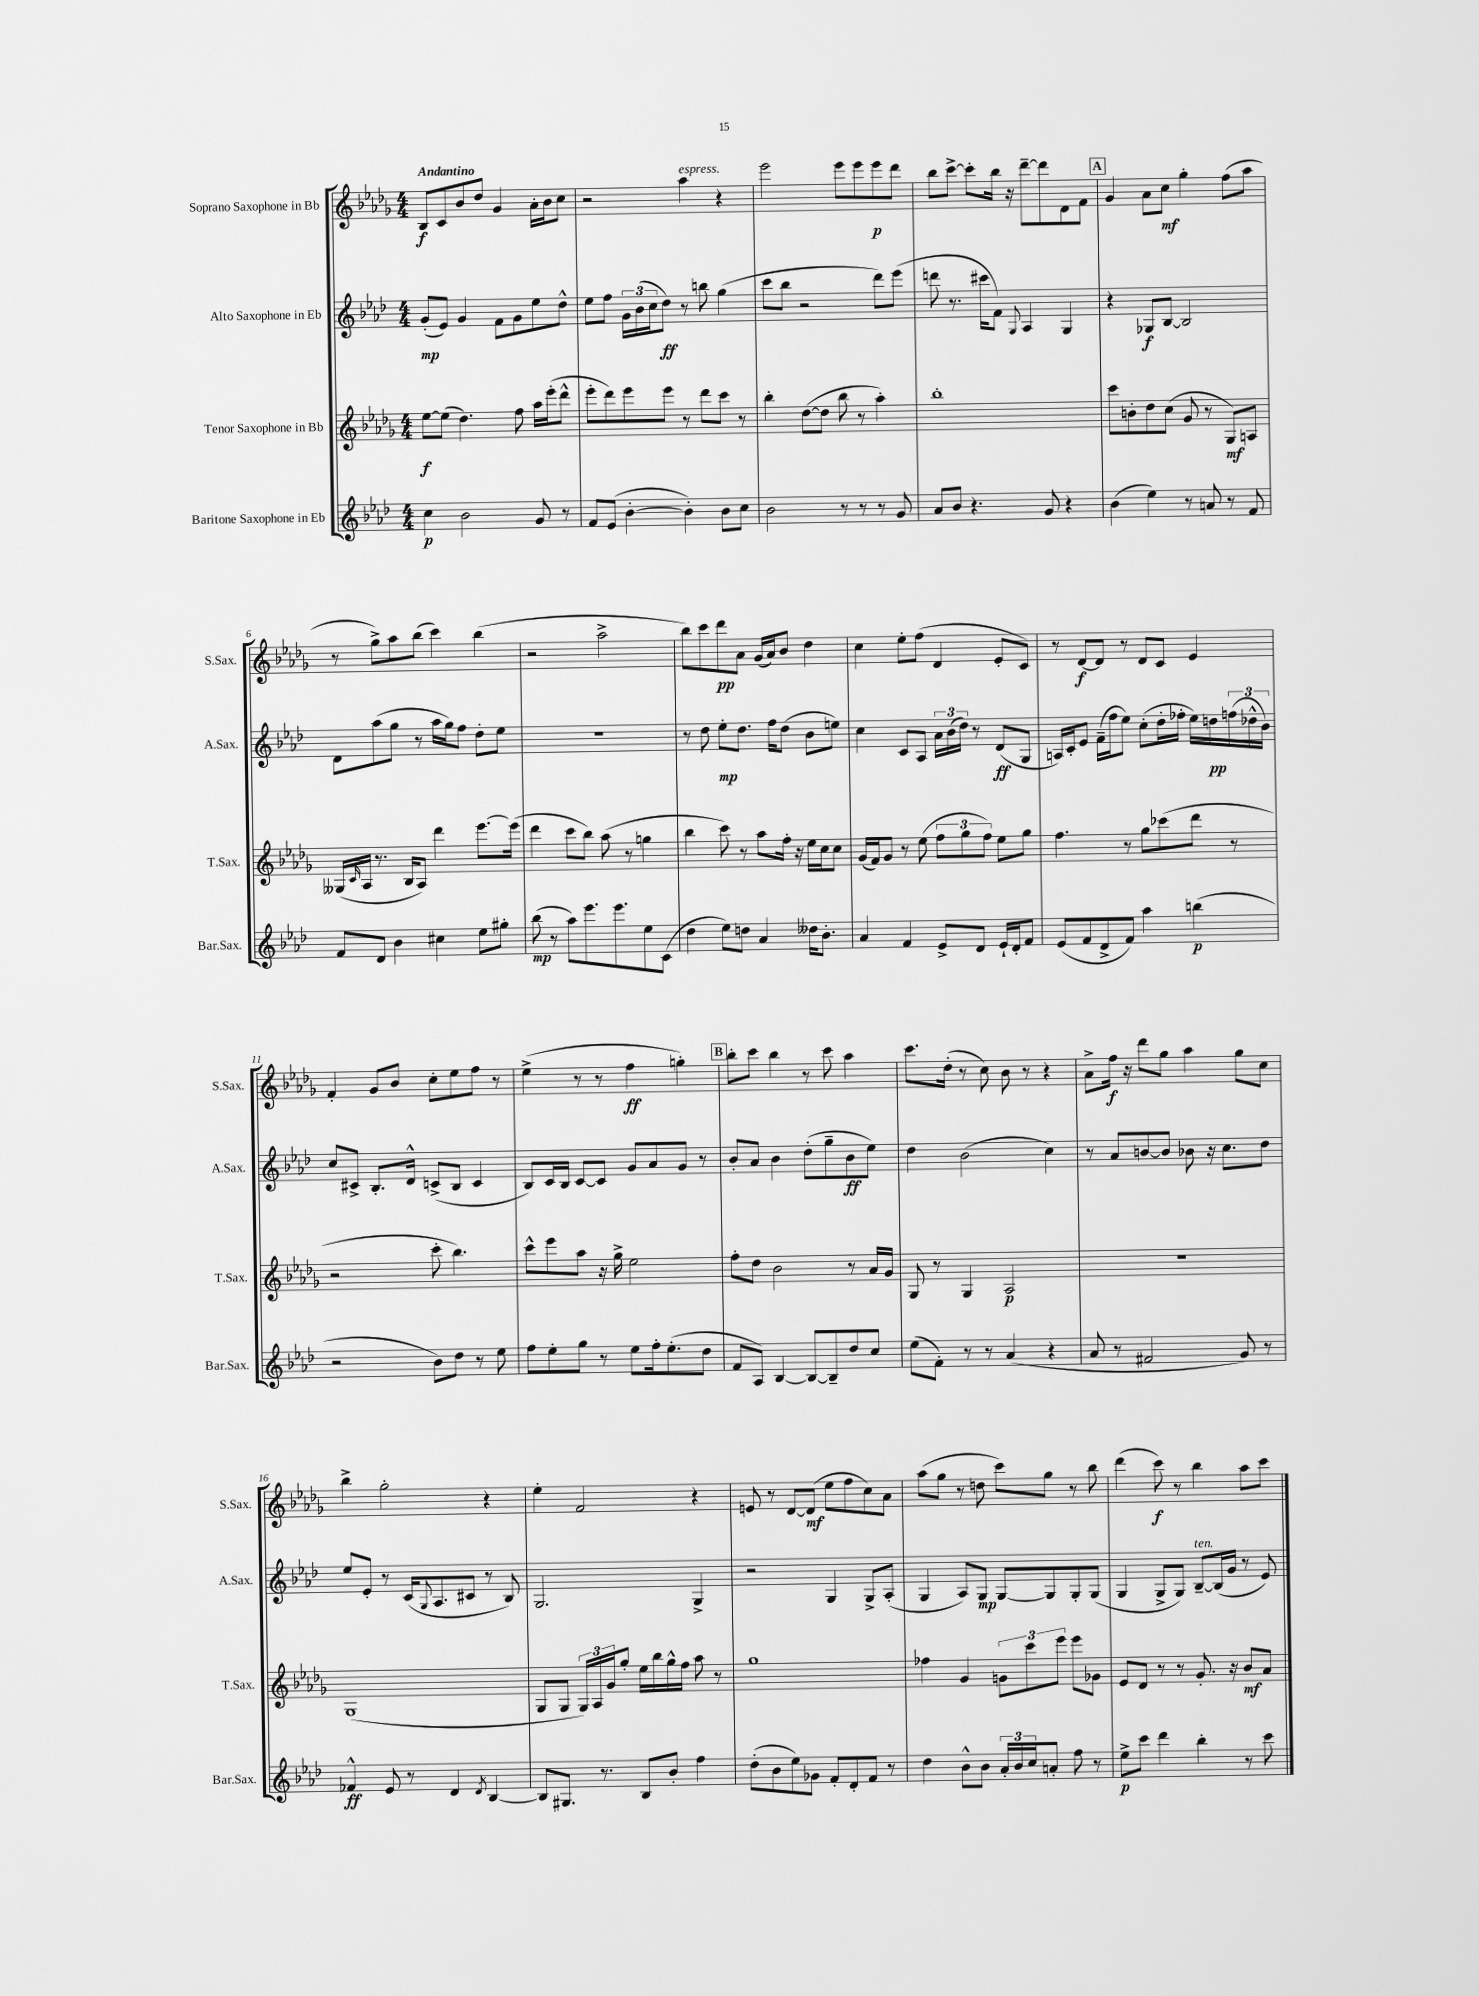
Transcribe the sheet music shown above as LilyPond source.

<<
\new StaffGroup <<
\new Staff = "s0" \with { instrumentName = "Soprano Saxophone in Bb" shortInstrumentName = "S.Sax." } {
    \clef treble \key des \major \numericTimeSignature \time 4/4 \tempo "Andantino"
    bes8\f c'8 bes'8 des''8 ges'4 aes'16-. bes'16 c''8 |
    r2 aes''4^\markup { \italic "espress." } r4 |
    ees'''2 ees'''8 ees'''8 ees'''8\p des'''8 |
    bes''8 c'''8~-> c'''8-. bes''16 r16 des'''8~-- des'''8 des'8 f'8 |
    \mark \markup { \box "A" } ges'4 aes'8 c''8\mf ges''4-. f''8( aes''8 |
    r8 ges''8->) aes''8 bes''8( c'''4) bes''4( |
    r2 aes''2-> |
    bes''8) c'''8 des'''8\pp aes'8 ges'16( aes'16) bes'8 des''4 |
    c''4 ees''8-. f''8( des'4 ees'8-. c'8) |
    r8 des'8~\f des'8 r8 des'8 c'8 ees'4 |
    f'4-. ges'8 bes'8 c''8-. ees''8 f''8 r8 |
    ees''4->( r8 r8 f''4\ff g''4-.) |
    \mark \markup { \box "B" } bes''8-. c'''8 bes''4 r8 c'''8 aes''4 |
    c'''8. des''16-.( r8 c''8) bes'8 r8 r4 |
    aes'8-> f''16\f r16 des'''8 ges''8 aes''4 ges''8 c''8 |
    bes''4-> ges''2-. r4 |
    ees''4-. f'2 r4 |
    e'8 r8 des'8~ des'8\mf( ees''8 f''8 c''8) aes'8 |
    aes''8( ges''8 r8 d''8 c'''8) ges''8 r8 bes''8 |
    des'''4( c'''8\f) r8 bes''4 aes''8 c'''8 \bar "|." |
}
\new Staff = "s1" \with { instrumentName = "Alto Saxophone in Eb" shortInstrumentName = "A.Sax." } {
    \clef treble \key aes \major \numericTimeSignature \time 4/4
    g'8-.\mp( ees'8) g'4 f'8 g'8 ees''8 des''8-^ |
    ees''8 f''8 \tuplet 3/2 { g'16 bes'16( c''16 } des''8\ff) r8 b''8 g''4( |
    c'''8 bes''8 r2 des'''8) ees'''8( |
    d'''8 r8. cis'''16 f'8) \appoggiatura { g8 } aes4 g4 |
    \mark \markup { \box "A" } r4 ges8\f bes8~ bes2 |
    des'8 aes''8( g''8 r8 aes''16 g''16) f''8 des''8-. ees''8 |
    r1 |
    r8 des''8 ees''8-.\mp des''8. f''16 des''8( bes'8 e''8) |
    c''4 c'8 aes8 \tuplet 3/2 { aes'16 bes'16( des''16) } r8 des'8\ff( g8 |
    a16) c'16-. ees'8 f'16--( f''16 ees''8) c''8-.( des''16-. fes''16-. ees''16) d''16\pp \tuplet 3/2 { f''16( des''16-^ bes'16) } |
    c''8 cis'8-> bes8.-. des'16-^ c'8->( bes8 c'4 |
    bes8) c'16 bes16 c'8~ c'8 g'8 aes'8 g'8 r8 |
    \mark \markup { \box "B" } bes'8-. aes'8 bes'4 des''8-.( g''8-- bes'8\ff ees''8) |
    des''4 bes'2( c''4) |
    r8 aes'8 b'8~ b'8 bes'8 r16 c''8. des''8 |
    ees''8 ees'8-. r8 c'16( \appoggiatura { g8 } aes8. cis'8 r8 bes8) |
    g2. g4-> |
    r2 g4 g8-> aes8-.( |
    g4 aes8) g8\mp g8~ g8 g8-. g8( |
    g4 g8-> g8) bes8~--^\markup { \italic "ten." } bes16( g'16 r8 ees'8) \bar "|." |
}
\new Staff = "s2" \with { instrumentName = "Tenor Saxophone in Bb" shortInstrumentName = "T.Sax." } {
    \clef treble \key des \major \numericTimeSignature \time 4/4
    ees''8~\f ees''8( des''4.) f''8 aes''16 ees'''16-.( des'''8-^ |
    ees'''8-. des'''8) ees'''8 ees'''8 r8 des'''8 c'''8 r8 |
    bes''4-. des''8~( des''8 bes''8 r8 aes''4-.) |
    bes''1-. |
    \mark \markup { \box "A" } c'''8 b'8-. des''8 c''8( ges'8 r8 ges8\mf) a8 |
    geses16( \grace { c'16 } aes16 r8. bes16 aes8) des'''4 ees'''8.~ ees'''16( |
    des'''4 c'''8 bes''8) aes''8( r8 g''4 |
    bes''4 c'''8) r8 aes''8 f''16-. r16 ees''16 c''16 c''8 |
    ges'16( f'16) ges'8 r8 ees''8( \tuplet 3/2 { f''8 ges''8 f''8) } ees''8 ges''8 |
    f''4. r8 ges''8 ces'''8( des'''8 r8 |
    r2 c'''8-. bes''4.) |
    c'''8-^ ees'''8 aes''8 r16 ges''16-> ees''2 |
    \mark \markup { \box "B" } f''8-. des''8 bes'2 r8 aes'16 ges'16 |
    ges8 r8 ges4 aes2\p |
    R1 |
    ges1( |
    ges8 ges8 \tuplet 3/2 { ges16) aes16 ges'16 } ges''8-. ees''16 bes''16 ges''16-^ f''16 aes''8 r8 |
    ges''1 |
    fes''4 ges'4 \tuplet 3/2 { g'8 c'''8 ees'''8 } ees'''8 ges'8 |
    ees'8 des'8 r8 r8 ges'8.-. r16 bes'8\mf aes'8 \bar "|." |
}
\new Staff = "s3" \with { instrumentName = "Baritone Saxophone in Eb" shortInstrumentName = "Bar.Sax." } {
    \clef treble \key aes \major \numericTimeSignature \time 4/4
    c''4\p bes'2 g'8 r8 |
    f'8 ees'8( bes'4~-. bes'4-.) bes'8 c''8 |
    bes'2 r8 r8 r8 g'8 |
    aes'8 bes'8 r4. g'8 r4 |
    \mark \markup { \box "A" } bes'4( ees''4) r8 a'8 r8 f'8 |
    f'8 des'8 bes'4 cis''4 ees''8 gis''8-. |
    bes''8\mp( r8 aes''8) ees'''8. ees'''8. ees''8 c'8( |
    des''4 ees''8) d''8 aes'4 deses''16 bes'8.-. |
    aes'4 f'4 ees'8-> des'8 ees'16-! des'16-. f'8 |
    ees'8( f'8 des'8-> f'8) aes''4 b''4\p( |
    r2 bes'8) des''8 r8 ees''8 |
    f''8 ees''8-. g''8 r8 ees''8 f''16-. ees''8.-.( des''8 |
    \mark \markup { \box "B" } f'8 aes8) bes4~ bes8~ bes8-- des''8 c''8 |
    ees''8( f'8-.) r8 r8 aes'4( r4 |
    aes'8 r8 fis'2 g'8) r8 |
    fes'4-^\ff ees'8 r8 des'4 \acciaccatura { des'8 } bes4~ |
    bes8 gis8. r8. bes8 bes'8-. f''4 |
    des''8-.( bes'8 ees''8) ges'8 f'8-. des'8-. f'8 r8 |
    des''4 bes'8-^ bes'8 \tuplet 3/2 { aes'16-. bes'16 c''16 } a'8-. f''8 r8 |
    ees''8->\p c'''8 des'''4 bes''4-. r8 c'''8 \bar "|." |
}
>>
>>
